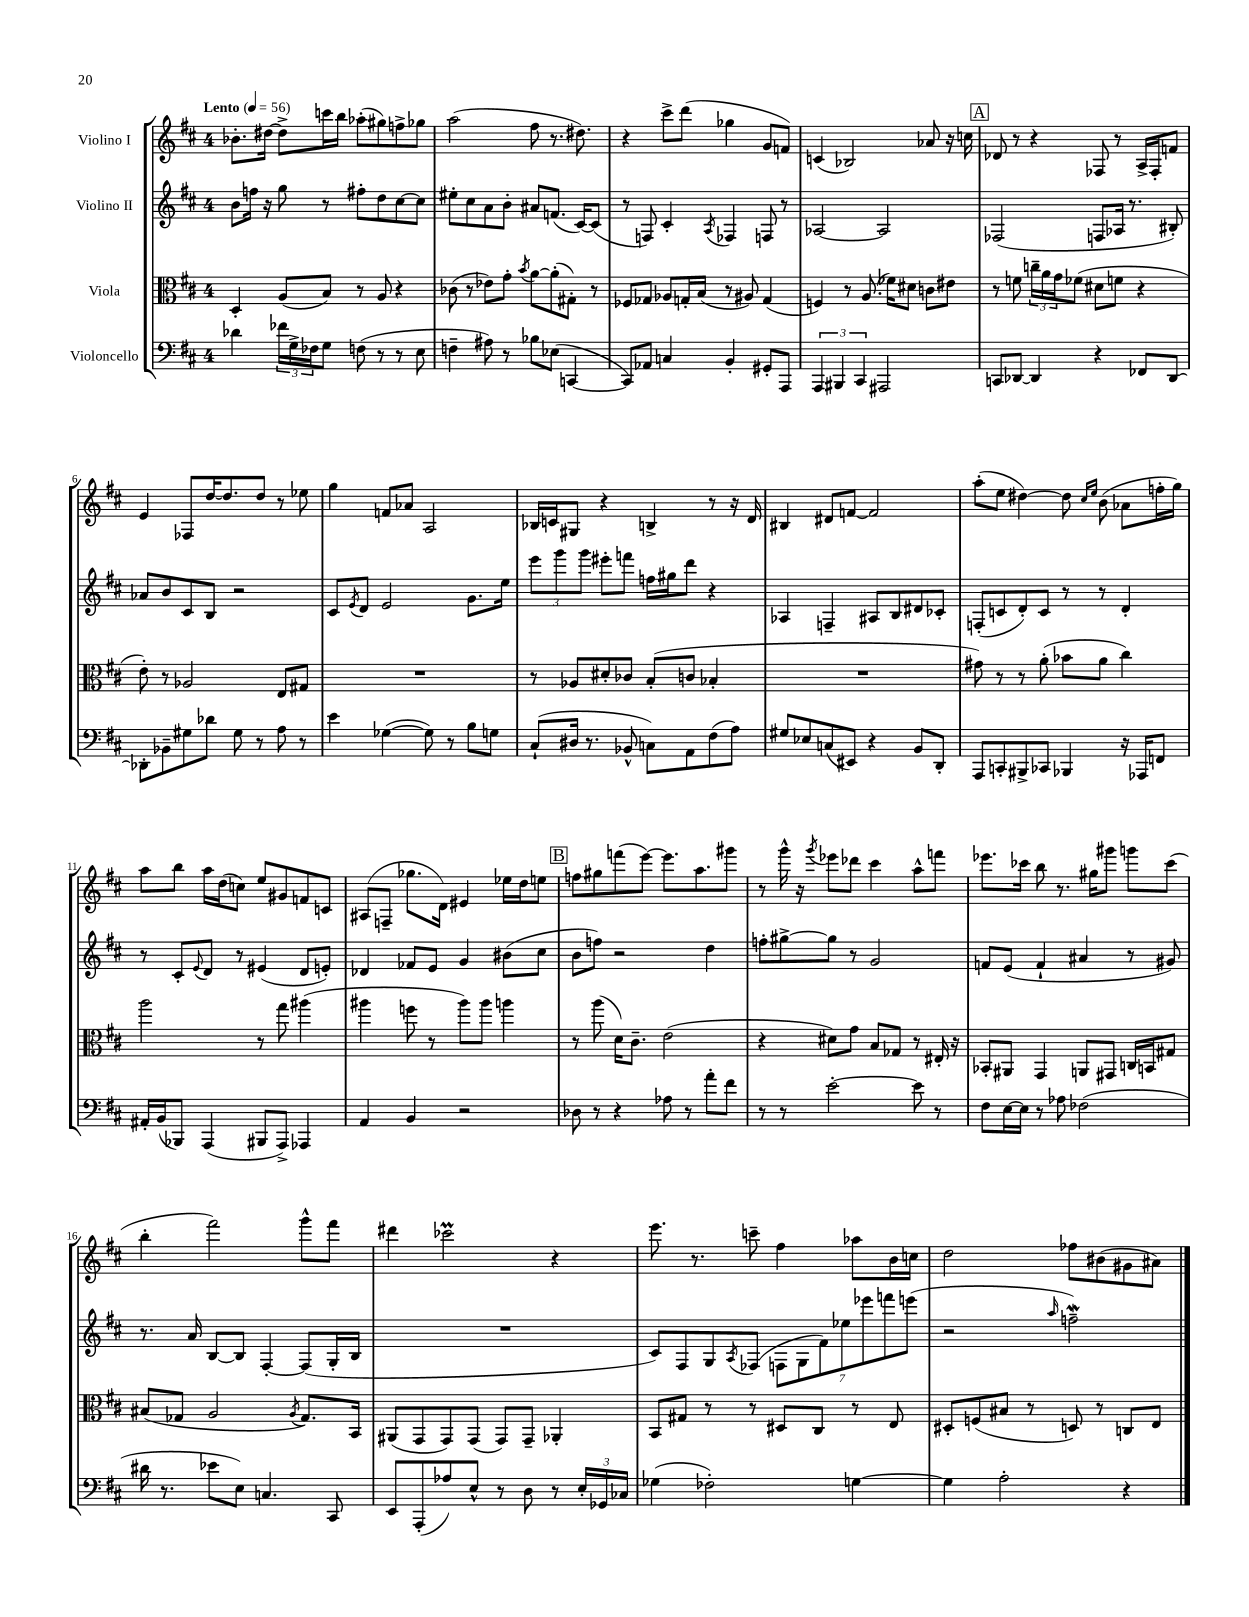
<<
\new StaffGroup <<
\new Staff = "s0" \with { instrumentName = "Violino I" } {
    \clef treble \key d \major \once \override Staff.TimeSignature.style = #'single-digit \time 4/4 \tempo "Lento" 4 = 56
    bes'8.-. dis''16~ dis''8-> c'''16 b''16 aes''8-.( gis''8) f''8-> ges''8 |
    a''2( fis''8 r8. dis''8.) |
    r4 cis'''8-> d'''8( ges''4 g'8 f'8) |
    c'4( bes2) aes'8 r16 c''16 |
    \mark \markup { \box "A" } des'8 r8 r4 fes8 r8 a16-> fes16-. f'8 |
    e'4 fes8 d''16~ d''8. d''8 r8 ees''8 |
    g''4 f'8 aes'8 a2 |
    bes16 c'16 gis8 r4 b4-> r8 r16 d'16 |
    bis4 dis'8 f'8~ f'2 |
    a''8-.( e''8 dis''4~) dis''8 \grace { cis''16 e''16 } b'8( aes'8 f''16-. g''16) |
    a''8 b''8 a''16 d''16( c''8) e''8 gis'8 f'8 c'8 |
    ais8( f8-- ges''8. d'16) eis'4 ees''16 d''16 e''8 |
    \mark \markup { \box "B" } f''8 gis''8 f'''8( e'''8~) e'''8. a''8. gis'''8 |
    r8 g'''16-^ r16 \acciaccatura { g'''8 } ees'''8 des'''8 cis'''4 a''8-^ f'''8 |
    ees'''8. ces'''16 b''8 r8. gis''16 gis'''8 g'''8 ces'''8( |
    b''4-. fis'''2) g'''8-^ fis'''8 |
    dis'''4 ces'''2\prall r4 |
    e'''8. r8. c'''8-- fis''4 aes''8 b'16 c''16 |
    d''2 fes''8 bis'8( gis'8 ais'8) \bar "|." |
}
\new Staff = "s1" \with { instrumentName = "Violino II" } {
    \clef treble \key d \major \once \override Staff.TimeSignature.style = #'single-digit \time 4/4
    b'8 f''16 r16 g''8 r8 fis''8-. d''8 cis''8~ cis''8 |
    eis''8-. cis''8 a'8 b'8-. ais'8 f'8.( cis'16~) cis'8( |
    r8 f8) cis'4-. \acciaccatura { a8 } fes4 f8 r8 |
    aes2~ aes2 |
    \mark \markup { \box "A" } fes2( f8 aes16 r8. bis8-.) |
    aes'8 b'8 cis'8 b8 r2 |
    cis'8 \acciaccatura { e'8 } d'8 e'2 g'8. e''16 |
    \tuplet 3/2 { e'''8 g'''8 g'''8 } eis'''8-. f'''8 f''16 gis''16 d'''8 r4 |
    aes4 f4-- ais8 b8 dis'8 ces'8-. |
    f8-.( c'8 d'8-.) c'8 r8 r8 d'4-. |
    r8 cis'8-. \appoggiatura { e'8 } d'8 r8 eis'4( d'8 e'8-.) |
    des'4 fes'8 e'8 g'4 bis'8( cis''8 |
    \mark \markup { \box "B" } b'8 f''8) r2 d''4 |
    f''8-. gis''8~-> gis''8 r8 g'2 |
    f'8 e'8( f'4-! ais'4 r8 gis'8) |
    r8. a'16 b8~ b8 fis4~-. fis8( g16-. b16 |
    R1 |
    cis'8) fis8 g8 \acciaccatura { a8 } fes8( \tuplet 7/4 { f8 g8 fis'8) ees''8 ees'''8 f'''8 e'''8( } |
    r2 \grace { a''16 } f''2--\mordent) \bar "|." |
}
\new Staff = "s2" \with { instrumentName = "Viola" } {
    \clef alto \key d \major \once \override Staff.TimeSignature.style = #'single-digit \time 4/4
    d4-. a8( b8) r8 a8 r4 |
    ces'8( r8 ees'8) g'8-. \acciaccatura { b'8 } a'8~ a'8-.( gis8-.) r8 |
    fes8 ges8 aes8 g16-. b16( r8 ais8) g4( |
    f4) r8 a8.( fes'16) dis'8 c'8 eis'8 |
    \mark \markup { \box "A" } r8 f'8 \tuplet 3/2 { c''16-- a'16 g'16 } fes'8( dis'8 f'8 r4 |
    e'8-.) r8 aes2 e8 gis8 |
    R1 |
    r8 aes8 dis'8-. ces'8 b8-.( c'8 bes4-. |
    R1 |
    gis'8) r8 r8 a'8-.( bes'8 a'8 cis''4) |
    a''2 r8 g''8 ais''4( |
    ais''4 f''8 r8 ais''8) ais''8 a''4 |
    \mark \markup { \box "B" } r8 a''8( d'16) cis'8.-- e'2( |
    r4 dis'8) g'8 b8 ges8 r8 eis16-. r16 |
    bes,8-. ais,8 g,4 a,8 gis,8 c16 b,16 gis8 |
    bis8( ges8 a2 \acciaccatura { a8 } ges8.) b,16 |
    ais,8( g,8 g,8) g,8( g,8) g,8-- aes,4-. |
    b,8 gis8 r8 r8 dis8 cis8 r8 e8 |
    dis8-. f8( bis8 r8 d8) r8 c8 e8 \bar "|." |
}
\new Staff = "s3" \with { instrumentName = "Violoncello" } {
    \clef bass \key d \major \once \override Staff.TimeSignature.style = #'single-digit \time 4/4
    des'4 \tuplet 3/2 { fes'16 g16-> fes16 } g8 f8( r8 r8 e8 |
    f4-- ais8) r8 bes8 ees8( c,4~ |
    c,8) aes,8 c4 b,4-. gis,8-. a,,8 |
    \tuplet 3/2 { a,,4 bis,,4 cis,4 } ais,,2 |
    \mark \markup { \box "A" } c,8 des,8~ des,4 r4 fes,8 des,8~ |
    des,8-. bes,8-- gis8 des'8 gis8 r8 a8 r8 |
    e'4 ges4~( ges8) r8 b8 g8 |
    cis8-!( dis16 r8. bes,8-^ c8) a,8 fis8( a8) |
    gis8 ees8 c8( eis,8) r4 b,8 d,8-. |
    a,,8 c,8-. bis,,8-> ces,8 bes,,4 r16 aes,,16 f,8 |
    ais,16-. b,16( bes,,8) a,,4( bis,,8 a,,8->) aes,,4 |
    a,4 b,4 r2 |
    \mark \markup { \box "B" } des8 r8 r4 aes8 r8 a'8-. fis'8 |
    r8 r8 e'2~-. e'8 r8 |
    fis8 e16~ e16 r8 aes8 fes2( |
    dis'16 r8. ees'8 e8) c4. cis,8 |
    e,8 a,,8-.( aes8) e8-^ r8 d8 r8 \tuplet 3/2 { e16-. ges,16 ces16 } |
    ges4( fes2-.) g4~ |
    g4 a2-. r4 \bar "|." |
}
>>
>>
